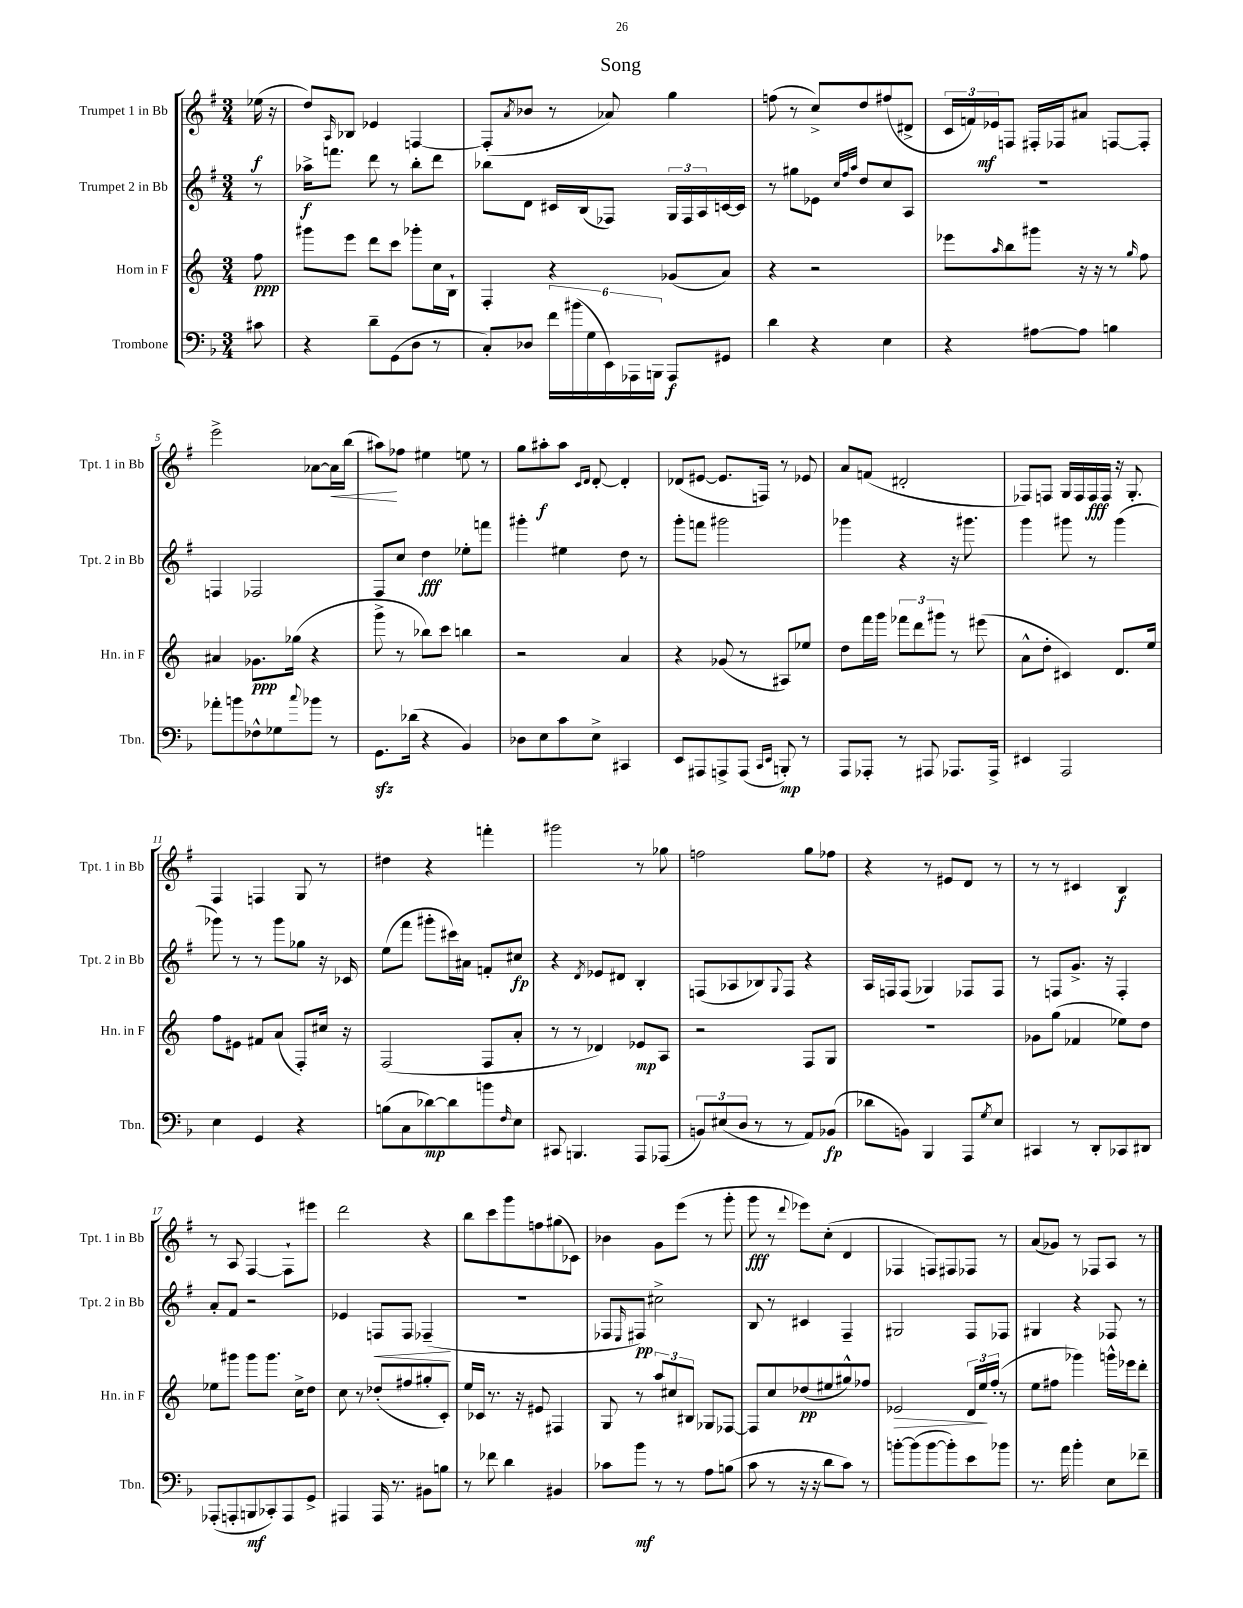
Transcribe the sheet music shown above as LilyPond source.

\header { title = "Song" }
<<
\new StaffGroup <<
\new Staff = "s0" \with { instrumentName = "Trumpet 1 in Bb" shortInstrumentName = "Tpt. 1 in Bb" } {
    \clef treble \key g \major \numericTimeSignature \time 3/4 \partial 8
    ees''16\f( r16 |
    d''8) \grace { a16 } bes8 ees'4 f4~ |
    f8-.( \acciaccatura { a'8 } bes'8 r8 aes'8) g''4 |
    f''8( r8 c''8->) d''8 fis''8( dis'8-> |
    \tuplet 3/2 { c'16 f'16) ees'16\mf } f8 fis16-. fes16 ais'8 f8~ f8-. |
    e'''2-> aes'8~ aes'16\< b''16( |
    ais''8\!) fes''8 eis''4 e''8 r8 |
    g''8 ais''8-.\f ais''8 \grace { c'16 d'16 } d'8~-. d'4-. |
    des'8( eis'8~ eis'8. f16) r8 ees'8 |
    a'8 f'8( dis'2-. |
    fes8) f8 g16 f16 f16\fff f16 r16 g8.-. |
    fis4 f4 g8 r8 |
    dis''4 r4 f'''4-. |
    gis'''2 r8 ges''8 |
    f''2 g''8 fes''8 |
    r4 r8 eis'8 d'8 r8 |
    r8 r8 cis'4 b4\f |
    r8 a8 fis4~ fis8-! eis'''8 |
    d'''2 r4 |
    b''8 c'''8 g'''8 f''8 gis''8( ces'8) |
    bes'4 g'8 e'''8( r8 g'''8-. |
    g'''8\fff r8 \appoggiatura { d'''8 } ees'''8) c''8-.( d'4 |
    fes4 f8) fis8 fes8 r8 |
    a'8( ges'8) r8 fes8 a8 r8 \bar "|." |
}
\new Staff = "s1" \with { instrumentName = "Trumpet 2 in Bb" shortInstrumentName = "Tpt. 2 in Bb" } {
    \clef treble \key g \major \numericTimeSignature \time 3/4 \partial 8
    r8 |
    aes''16->\f f'''8. d'''8 r8 b''8-. d'''8 |
    bes''8 d'8 cis'16 b16( fes8) \tuplet 3/2 { g16 fes16 a16 } c'16~ c'16 |
    r8 gis''8 ees'8 \grace { c''32 fis''32 a''32 } d''8 c''8 a8 |
    R2. |
    f4 fes2 |
    fis8 c''8 d''4\fff ees''8-. f'''8 |
    gis'''4-. eis''4 d''8 r8 |
    g'''8-. f'''8 gis'''2 |
    ges'''4 r4 r16 gis'''8. |
    g'''4 gis'''8 r8 gis'''4( |
    ges'''8) r8 r8 ges'''8 ges''8 r16 ces'16 |
    e''8( fis'''8 gis'''8-. cis'''16) ais'16 f'8-. cis''8\fp |
    r4 \acciaccatura { d'8 } ees'8 dis'8 b4-. |
    f8( aes8 bes8) \appoggiatura { g8 } f8 r4 |
    a16 f16 f8( ges4) fes8 fes8 |
    r8 f8 g'8.-> r16 f4-. |
    a'8-. fis'8 r2 |
    ees'4 f8\< f8 fes4--\!( |
    R2. |
    fes8 \grace { e16 } fis8\pp) cis''2-> |
    b8 r8 cis'4 fis4-- |
    gis2 fis8 fes8 |
    gis4 r4 fes8 r8 \bar "|." |
}
\new Staff = "s2" \with { instrumentName = "Horn in F" shortInstrumentName = "Hn. in F" } {
    \clef treble \key c \major \numericTimeSignature \time 3/4 \partial 8
    f''8\ppp |
    gis'''8 e'''8 d'''8 c'''8 ges'''8-. c''16 b16-! |
    f4-. r4 ges'8( a'8) |
    r4 r2 |
    ees'''8 \grace { a''16 } b''8 gis'''8 r16 r16 r8 \grace { g''16 } f''8 |
    ais'4 ges'8.\ppp ges''16( r4 |
    g'''8-> r8 bes''8) c'''8 b''4 |
    r2 a'4 |
    r4 ges'8( r8 ais8) ees''8 |
    d''8 f'''16 g'''16 \tuplet 3/2 { fes'''8 d'''8 gis'''8 } r8 eis'''8( |
    a'8-^ d''8-. cis'4) d'8. e''16 |
    f''8 eis'8 fis'8 a'8( f8-.) cis''16 r16 |
    f2( f8 a'8-. |
    r8 r8 des'4) ees'8\mp a8 |
    r2 f8 g8 |
    R2. |
    ges'8 g''8( fes'4 ees''8) d''8 |
    ees''8 gis'''8 gis'''8 gis'''8. c''16-> d''8 |
    c''8 r8 des''8-.( fis''8 gis''8-. c'8-.) |
    e''16 ces'16 r8. r16 eis'8 fis4 |
    g8 r8 \tuplet 3/2 { a''8 cis''8 bis8 } ges8 fes8~ |
    fes8 c''8 des''8\pp( eis''8 gis''8-^) fes''8 |
    ees'2\> \tuplet 3/2 { d'16 e''16\! f''16-.( } r8 |
    e''8 fis''8 ges'''4) g'''16-^ ees'''16 d'''8-. \bar "|." |
}
\new Staff = "s3" \with { instrumentName = "Trombone" shortInstrumentName = "Tbn." } {
    \clef bass \key f \major \numericTimeSignature \time 3/4 \partial 8
    cis'8 |
    r4 d'8-- g,8( d8 r8 |
    c8-.) des8 \tuplet 6/4 { f'16 bis'16( g16 e,16) aes,,16 b,,16 } aes,,8\f gis,8 |
    d'4 r4 e4 |
    r4 ais8~ ais8 b4 |
    aes'8-. b'8 fes8-^ ges8 \appoggiatura { c''8 } bes'8 r8 |
    g,8.\sfz des'16( r4 bes,4) |
    des8 e8 c'8 e8-> cis,4 |
    e,8 ais,,8 a,,8-> a,,8( \grace { c,16 e,16 } b,,8-.\mp) r8 |
    a,,8 aes,,8-. r8 ais,,8 aes,,8. aes,,16-> |
    eis,4 a,,2 |
    e4 g,4 r4 |
    b8( c8 des'8~\mp) des'8 b'8 \grace { f16 } e8 |
    cis,8 b,,4. a,,8 aes,,8( |
    \tuplet 3/2 { b,8) eis8( d8 } r8 r8 a,8) bes,8\fp( |
    des'8 b,8) bes,,4 a,,8 \acciaccatura { g8 } e8 |
    cis,4 r8 d,8-. ces,8 dis,8 |
    aes,,8-.( a,,8-. b,,8\mf ces,8-.) a,,8 g,8-> |
    ais,,4 ais,,16 r8. bis,8 b8 |
    r8 fes'8 d'4 bis,4 |
    ces'8 bes'8\mf r8 r8 a8 b8( |
    c'8 r8 r16 r16 d'8 c'8) r8 |
    b'8~-. b'8( b'8~ b'8-.) e'8 bes'8 |
    r8. a'16 bes'4-. e8 fes'8-- \bar "|." |
}
>>
>>
